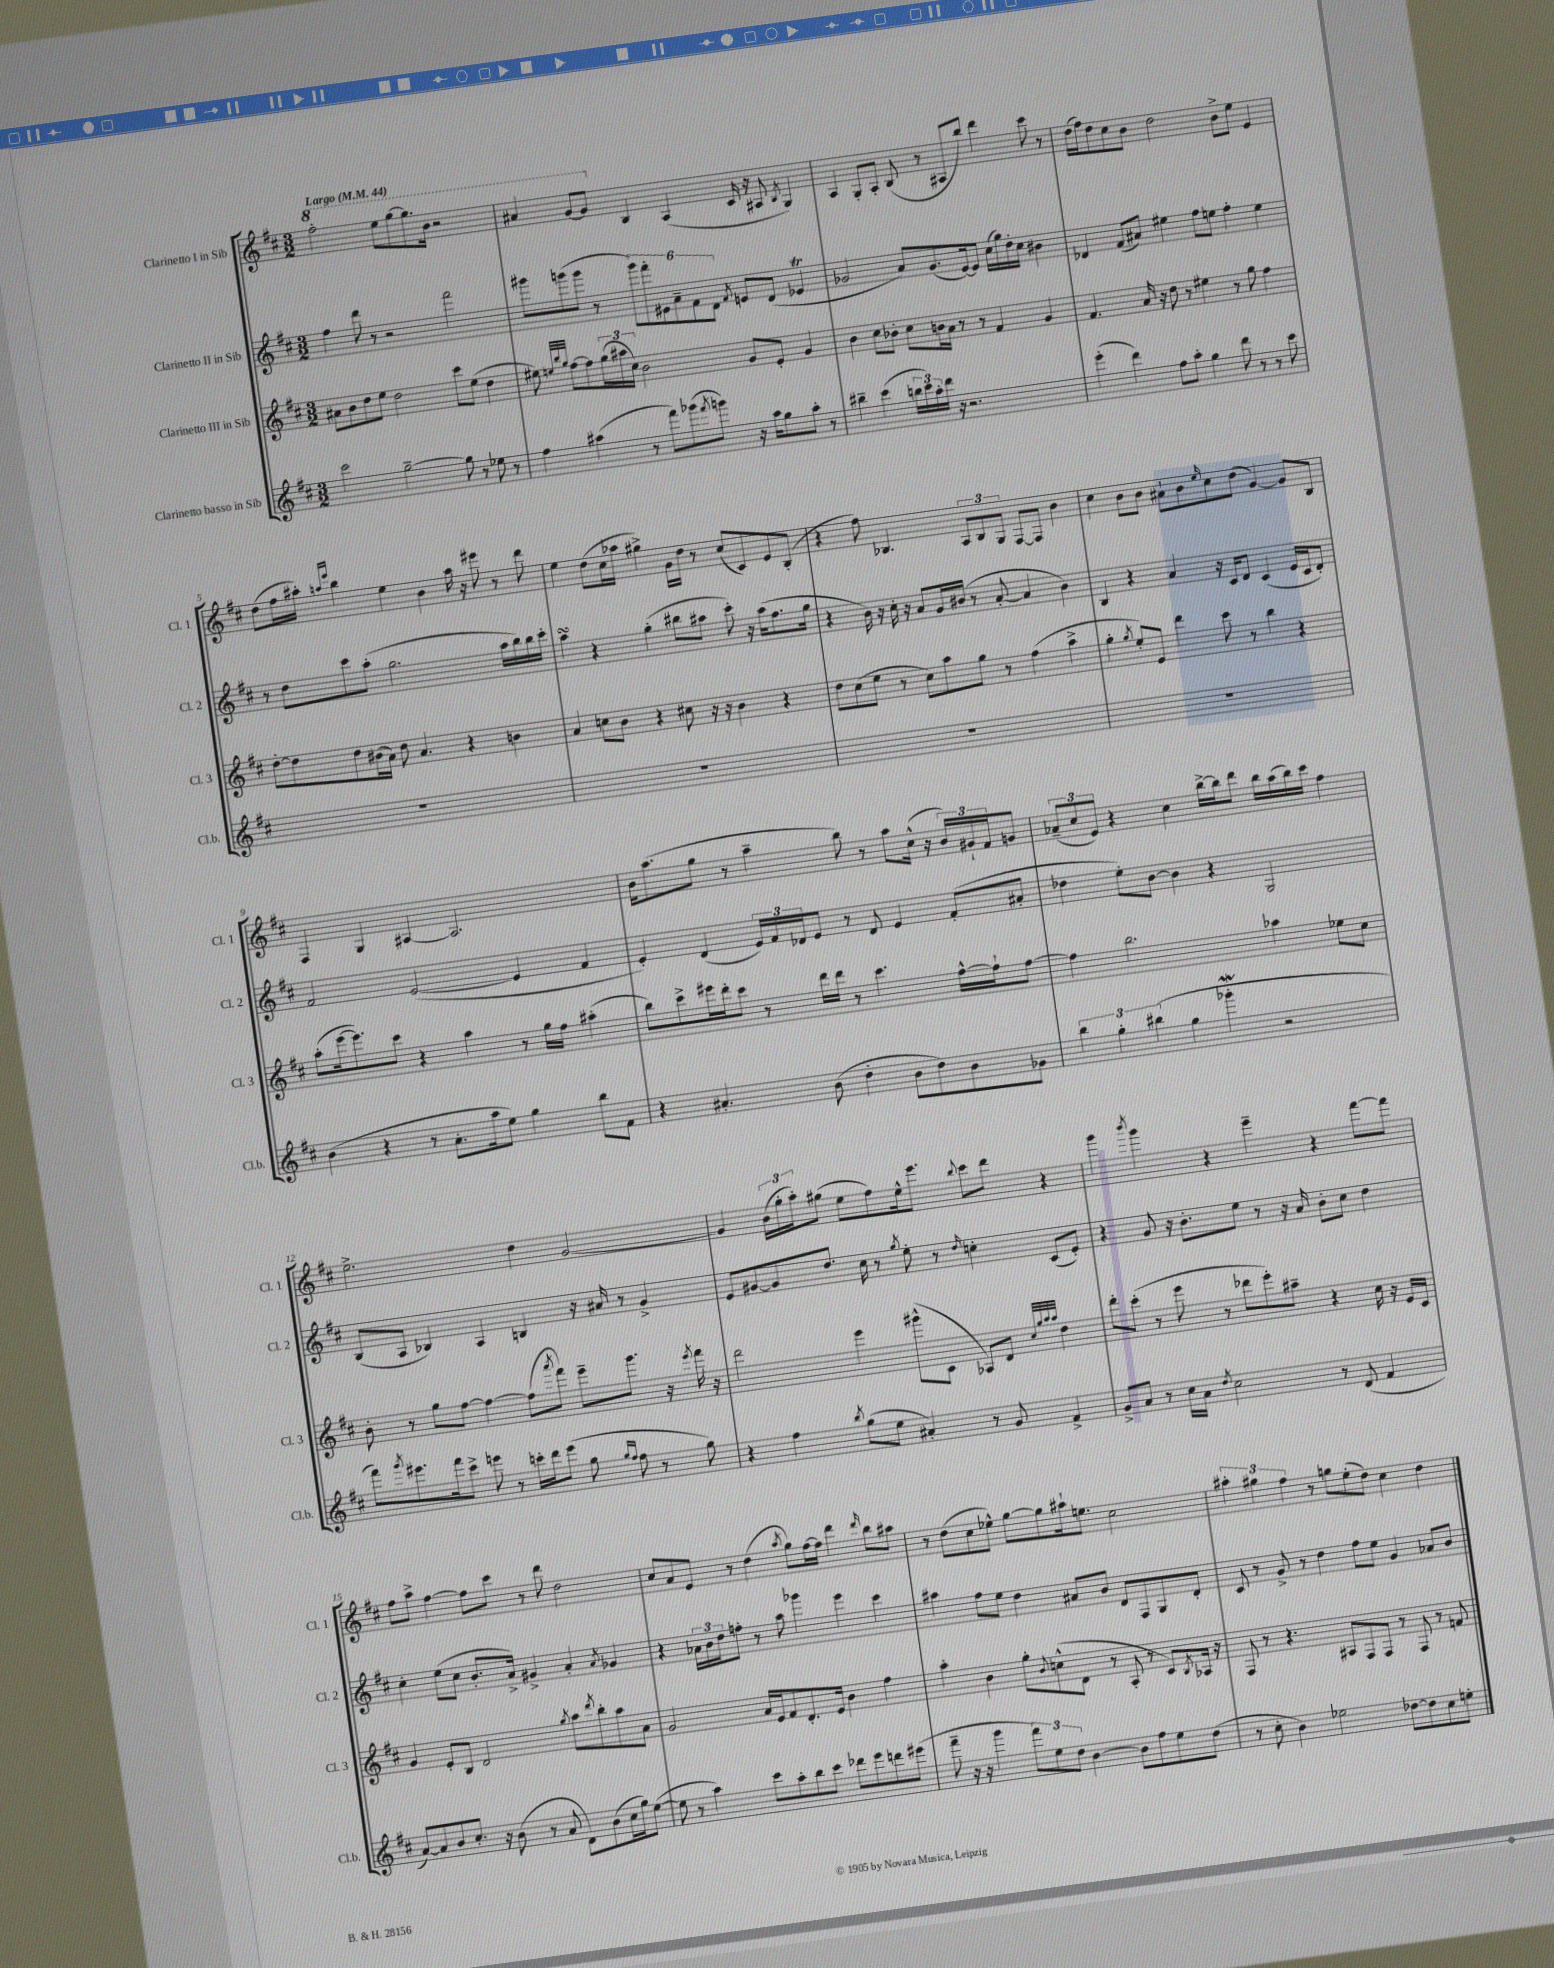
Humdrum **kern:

**kern	**kern	**kern	**kern
*staff4	*staff3	*staff2	*staff1
*clefG2	*clefG2	*clefG2	*clefG2
*k[f#c#]	*k[f#c#]	*k[f#c#]	*k[f#c#]
*M3/2	*M3/2	*M3/2	*M3/2
*MM44	*MM44	*MM44	*MM44
2ccc#\	8a#\L	4ff#\	2fff#'\
.	8b\	.	.
.	8dd\	8ddd\	.
.	8ee\J	8r	.
[2gg~\	2dd\	2r	8eee\L
.	.	.	[8ggg\
.	.	.	8.ggg\]
.	.	.	16bb\Jk
8gg\]	8ccc#\L	2fff#\	2r
8r	(8ee\J	.	.
8ee-\	4dd\	.	.
8r	.	.	.
=	=	=	=
4ff#\	8ee#\)	8ggg#\L	4aa#/
.	32qqee/LLL	.	.
.	32qqbb/	.	.
.	32qqgg/JJJ	.	.
.	[8ff#\L	(8ggg\	.
(4aa#\	8ff#\]	8ggg\J	[8gg/L
.	(24gg\L	8r	8gg/]J
.	24aa#\	.	.
.	24cc#\JJ)	.	.
8r	2b\	12ggg\L)	4B/
.	.	12fff#'\	.
8fff#\L)	.	.	.
.	.	12e#\	.
(8ggg-\	.	12a~\	(4A/
.	.	12f#\	.
8qfff#/	.	.	.
8ggg\J)	.	.	.
.	.	12d\J	.
.	.	8qf#/	.
16r	8g/L	8e/L	16c#/
16aa#\LK	.	.	16r
8gg\	8e'/J	(8d/J	8A#/
.	.	.	8qB/
8aa#'\J	4g/	4e-/	4G/)
8r	.	.	.
=	=	=	=
4bb#~\	4b\	2g-/	4A/
(4ccc#\	8cc#\L	.	8G'/L
.	8b-'\J	.	8A'/J
24bb\LL	8cc#\L	8a/L)	(8B/
24ccc#\)	.	.	.
24aa'\	.	.	.
16ddd\JJ	16b\L	(8.g-/	8r
16r	16a\JJ	.	.
2.r	8r	.	8A#/L
.	.	[16e/k)	.
.	8r	8e/]J	8bb/J)
.	4f#/	(16cc#\LL	4ddd\
.	.	16gg\)	.
.	.	16dd'\	.
.	.	16cc#\JJ	.
.	4g/	4b#\	8ccc#\
.	.	.	8r
=	=	=	=
(4eee'\	4.f#/	4d-/	(16dd\LL
.	.	.	16ff#\J)
.	.	.	8dd\
4ddd\)	.	(8f#/L	8cc#\
.	16a/	8a#/J)	8b\J
.	16r	.	.
8ff#\L	8dd\	4ee#\	2dd\
8aa'\J	8r	.	.
4gg\	4ee#\	8ff#\L	.
.	.	8ee\J	.
8ddd\	8r	4ff#'\	8b^\L
8r	8gg\	.	8ee\J
8r	4ff#\	4ee\	4e/
8ccc#\	.	.	.
=	=	=	=
1.r	[8dd'\L	8r	(8dd\L
.	8dd\]	8dd\L	16ff#\L
.	.	.	16aa#'\JJ)
.	.	.	16qqaa/LL
.	.	.	16qqeee/JJ
.	8dd\	8ccc#\	4bb\
.	(16b#\L	(8aa'\J	.
.	16a\JJ)	.	.
.	8dd\	2.gg\	4ee\
.	4.a/	.	.
.	.	.	4b\
.	4r	.	16aa\
.	.	.	16r
.	.	.	8eee#\
.	4b\	16aa\LL	8r
.	.	16bb\)	.
.	.	16bb\	8ddd\
.	.	16ccc#'\JJ	.
=	=	=	=
1.r	4a/	4aa\	4ee\
.	8cc\L	4r	(8dd\L
.	8b\J	.	16cc#\L
.	.	.	16aa-\JJ
.	4r	(4gg'\	4gg#^\)
.	8cc#\	8bb#\L	16g\LL
.	.	.	16dd\JJ
.	16r	8aa#\J	8r
.	16r	.	.
.	4b\	8ccc#'\)	(8cc#/L
.	.	16r	8c#/)
.	.	(16aa#\LK	.
.	4r	8.ff#\	8e/
.	.	.	(8B'/J
.	.	16gg\Jk	.
=	=	=	=
1.r	8dd\L	4r	4r
.	(8cc#\	.	.
.	8ee\J	16b\)	8ff#\)
.	.	16r	.
.	8r	16cc#'\	4.B-/
.	.	16r	.
.	8cc#\L)	8a/L	.
.	8aa\	16g/L	.
.	.	(16b#/JJ	.
.	8gg\J	8r	12A/L
.	.	.	12B-/
.	8r	[8a'/	.
.	.	.	12G/J
.	(4ff#\	4a/]	[8F#/L
.	.	.	8F#/]J
.	4aa^\	4b#\)	4b\
=	=	=	=
1.r	4gg'\	4B/	4cc#\
.	8qgg/	.	.
.	8ee'/L)	4r	8b\L
.	8e/J	.	8b\J
.	4ddd\	4a/	8a#`\L
.	.	.	8b\
.	.	.	16qqee/
.	8ccc#\	16r	8cc#\
.	.	16c#/LK	.
.	8r	8d/J	(8dd\J
.	4bb\	(4c#/	[4g/)
.	4r	16e/LL	8g/]L
.	.	16c#/J	.
.	.	8d'/J)	8B/J
=	=	=	=
(4b\	(8aa'\L	2f#/	4F#/
.	[16eee\k	.	.
.	8.eee\])	.	.
4r	.	.	4G/
.	8ccc#\J	.	.
8r	4r	([2e/	[4A#/
8.a'\L	.	.	.
.	4aa\	.	2.A#/]
16aa\k	.	.	.
8ee\J)	.	.	.
4gg\	8r	4e/]	.
.	16gg\LL	.	.
.	16ff#\JJ	.	.
8bb\L	(4aa#'\	4f#/	.
8f#\J	.	.	.
=	=	=	=
4r	8bb\L)	4e'/)	16b\LK
.	.	.	(8.aa\
.	8ccc#^\	.	.
4.a#'/	16eee#\L	(4d/	8gg\J
.	16ddd'\J	.	.
.	8ccc#\J	.	8r
.	8r	24e/LL)	4aa~\
.	.	24f#/	.
.	.	24d-/J	.
(8b\	16ddd\LL	8e/J	.
.	16ddd\JJ	.	.
4dd'\	8r	8r	8bb\)
.	4.ccc#\	8d-/	8r
8b\L	.	4e/	8aa\L
8dd\)	.	.	(16cc#^^\Jk
.	.	.	16r
8b\	[16ff#^^\LL	(8f#'/L	24b/LL)
.	.	.	24g#`/
.	16ff#`\]J	.	.
.	.	.	24f#/J
8g-\J	[8ff#\J	8a#'/J	8g/J
=	=	=	=
6bb\	4ff#\]	4dd-\	(12a-~/L
.	.	.	12cc#/
6gg'\	.	.	12e/J)
.	2.bb\	8ee'\L)	4r
(6bb#\	.	.	.
.	.	[8b\J	.
4gg\	.	4b\]	4cc#\
4ggg-'\	.	4r	[16bb^\LL
.	.	.	16bb\]J
.	.	.	8ddd\J
2r	4aa-\	2G/	16bb\LL
.	.	.	(16aa\
.	.	.	16bb\)
.	.	.	16ccc#\JJ
.	8ee-\L	.	4ff#\
.	8cc#\J	.	.
=	=	=	=
8fff#\L)	8b'\	(8B/L	2.ee^\
8qggg/	.	.	.
8.eee#\	8r	8A/J	.
.	8gg\L	4B-/)	.
16fff#\k	.	.	.
8ccc#^\J	[8ff#\J	.	.
8eee\	4ff#\_	4A/	.
8r	.	.	.
16ccc'\LL	(8ff#\]L	4B/	4dd\
16ddd\J	.	.	.
.	8qaaa/	.	.
(8eee\J	8fff#\J)	.	.
8gg\	8eee~\L	16r	[2g/
.	.	16a#/	.
16qqgg/LL	.	.	.
16qqff#/JJ	.	.	.
8ff#\	8.ggg\J	8r	.
8r	.	4g^/	.
.	16r	.	.
.	8qeee/	.	.
8gg\)	16fff#\	.	.
.	16r	.	.
=	=	=	=
4r	2ddd\	8e/L	4g/]
.	.	[8g#/	.
4ff#\	.	8g#/]	(24b\LL
.	.	.	24gg'\
.	.	.	24aa'\J)
.	.	8.dd/J	(8gg#\J
8qbb/	.	.	.
(8gg\L	4eee\	.	8ee\L
.	.	16cc#\	.
8ee\J	.	8r	8ff#\)
.	.	8qgg/	.
4a#'/)	(8ggg#^^\L	8ee'\	16ee^^\k
.	.	.	8.eee\J
.	8c#\J	8r	.
.	.	16qqdd/	8qqbb/
8r	8A-/L)	4cc'\	8ccc#\L
8g/	8d/J	.	8ddd\J
.	32qqcc#/LLL	.	.
.	32qqgg/	.	.
.	32qqaa/	.	.
.	32qqaa/JJJ	.	.
4f#^/	4dd\	(8c#/L	4r
.	.	8e'/J)	.
=	=	=	=
8g^/L	8ddd'\L	4r	4ggg\
8a/J	(8ccc#'\J	.	.
.	.	.	8qbbb/
8r	8r	8g/	4ggg\
16cc#\LL	8eee\	16r	.
16a\JJ	.	8.b'\L	.
8qdd/	.	.	.
2cc#\	8r	.	4r
.	8ddd-\L	8ee\J	.
.	8eee'\)	8r	4eee~\
.	8aa#~\J	16r	.
.	.	16a/	.
8r	4r	8b'\L	4r
(8d/	.	8cc#\J	.
4f#/	16cc#\	4dd\	[8fff#\L
.	16r	.	.
.	16e/LL	.	8fff#\]J
.	16c#/JJ	.	.
=	=	=	=
[8a/L)	4g/	4cc#'\	8ff#\L
8a/]	.	.	8aa^\J
8b/	8e'/L	(8ee\L	[4ff#\
8.cc#'/J	8B/J	8cc#\J	.
.	2d/	8.b'/L	8ff#\]L
16r	.	.	.
(8b\	.	.	8ccc#\J
.	.	16a^/Jk)	.
8r	.	4g#^/	8r
8a/	.	.	8ddd\
.	8qgg/	.	.
8d\L)	8aa\L	4a'/	2dd\
.	8qddd/	.	.
(8b\	8bb'\	.	.
.	.	8qa/	.
16cc#\L	8aa\	4g-/	.
16gg\J)	.	.	.
([8ee\J	8a\J	.	.
=	=	=	=
8ee\]	2g/	4r	8cc#/L
8r	.	.	8a/
4aa\)	.	24a-\LL	8e/J
.	.	24b\	.
.	.	24dd\J	.
.	.	8ff'\J	8r
8ccc#\L	16a/LL	8r	(4dd\
.	16e/J	.	.
8aa'\	8f#/	8aa\	.
.	.	.	8qaa/
8bb\	8.d'/	4ggg-\	8gg\L)
8ccc#\J	.	.	[16ff#\L
.	16e/Jk	.	16ff#\]JJ
8ddd-\L	4b\	4eee\	4ddd\
8eee\	.	.	.
.	.	.	16qqddd/
8ddd\	4ff#\	4ccc#\	8bb\L
(8eee#\J	.	.	8aa#\J
=	=	=	=
8fff#~\	4aa'\	4aa#\	8r
16r	.	.	(8dd\L
16r	.	.	.
4ggg\	4b\	8ff#\L	8cc#\
.	.	8ee\J	8ee-^^\J)
12fff#\L)	8gg'\L	4dd\	[8gg\L
12ee\	.	.	.
.	8qqb/	.	.
.	(8cc^^\	.	8gg\]
12dd\J	.	.	.
[4b\	8d\J	8a#/L	16aa#`\k
.	.	.	8.ee\J
.	8r	8b/J	.
8b\]L	8A'/	8d/L	2cc#\
8ff#\	8r	8F#/	.
8ee\	8c#/L)	8G/	.
.	8qB/	.	.
(8dd\J	16A-/Jk	8d'/J	.
.	16r	.	.
=	=	=	=
8r	8F#/	8c#/	6aa#'\
8cc#'\	8r	8r	.
.	.	.	6gg#\
4b\)	4.r	8g^/	.
.	.	.	6ff#\
.	.	8r	.
2ee-\	.	4dd\	8r
.	8A#/L	.	8gg\L
.	8F#/	8ff#\L	(8ee'\
.	8F#/J	8ee\J	8dd\J)
[8dd-\L	8r	4g/	4cc#\
8dd-\]	8F#/	.	.
8cc#\	8r	8a-/L	4dd\
8ee'\J	8f/	8b/J	.
==	==	==	==
*-	*-	*-	*-
